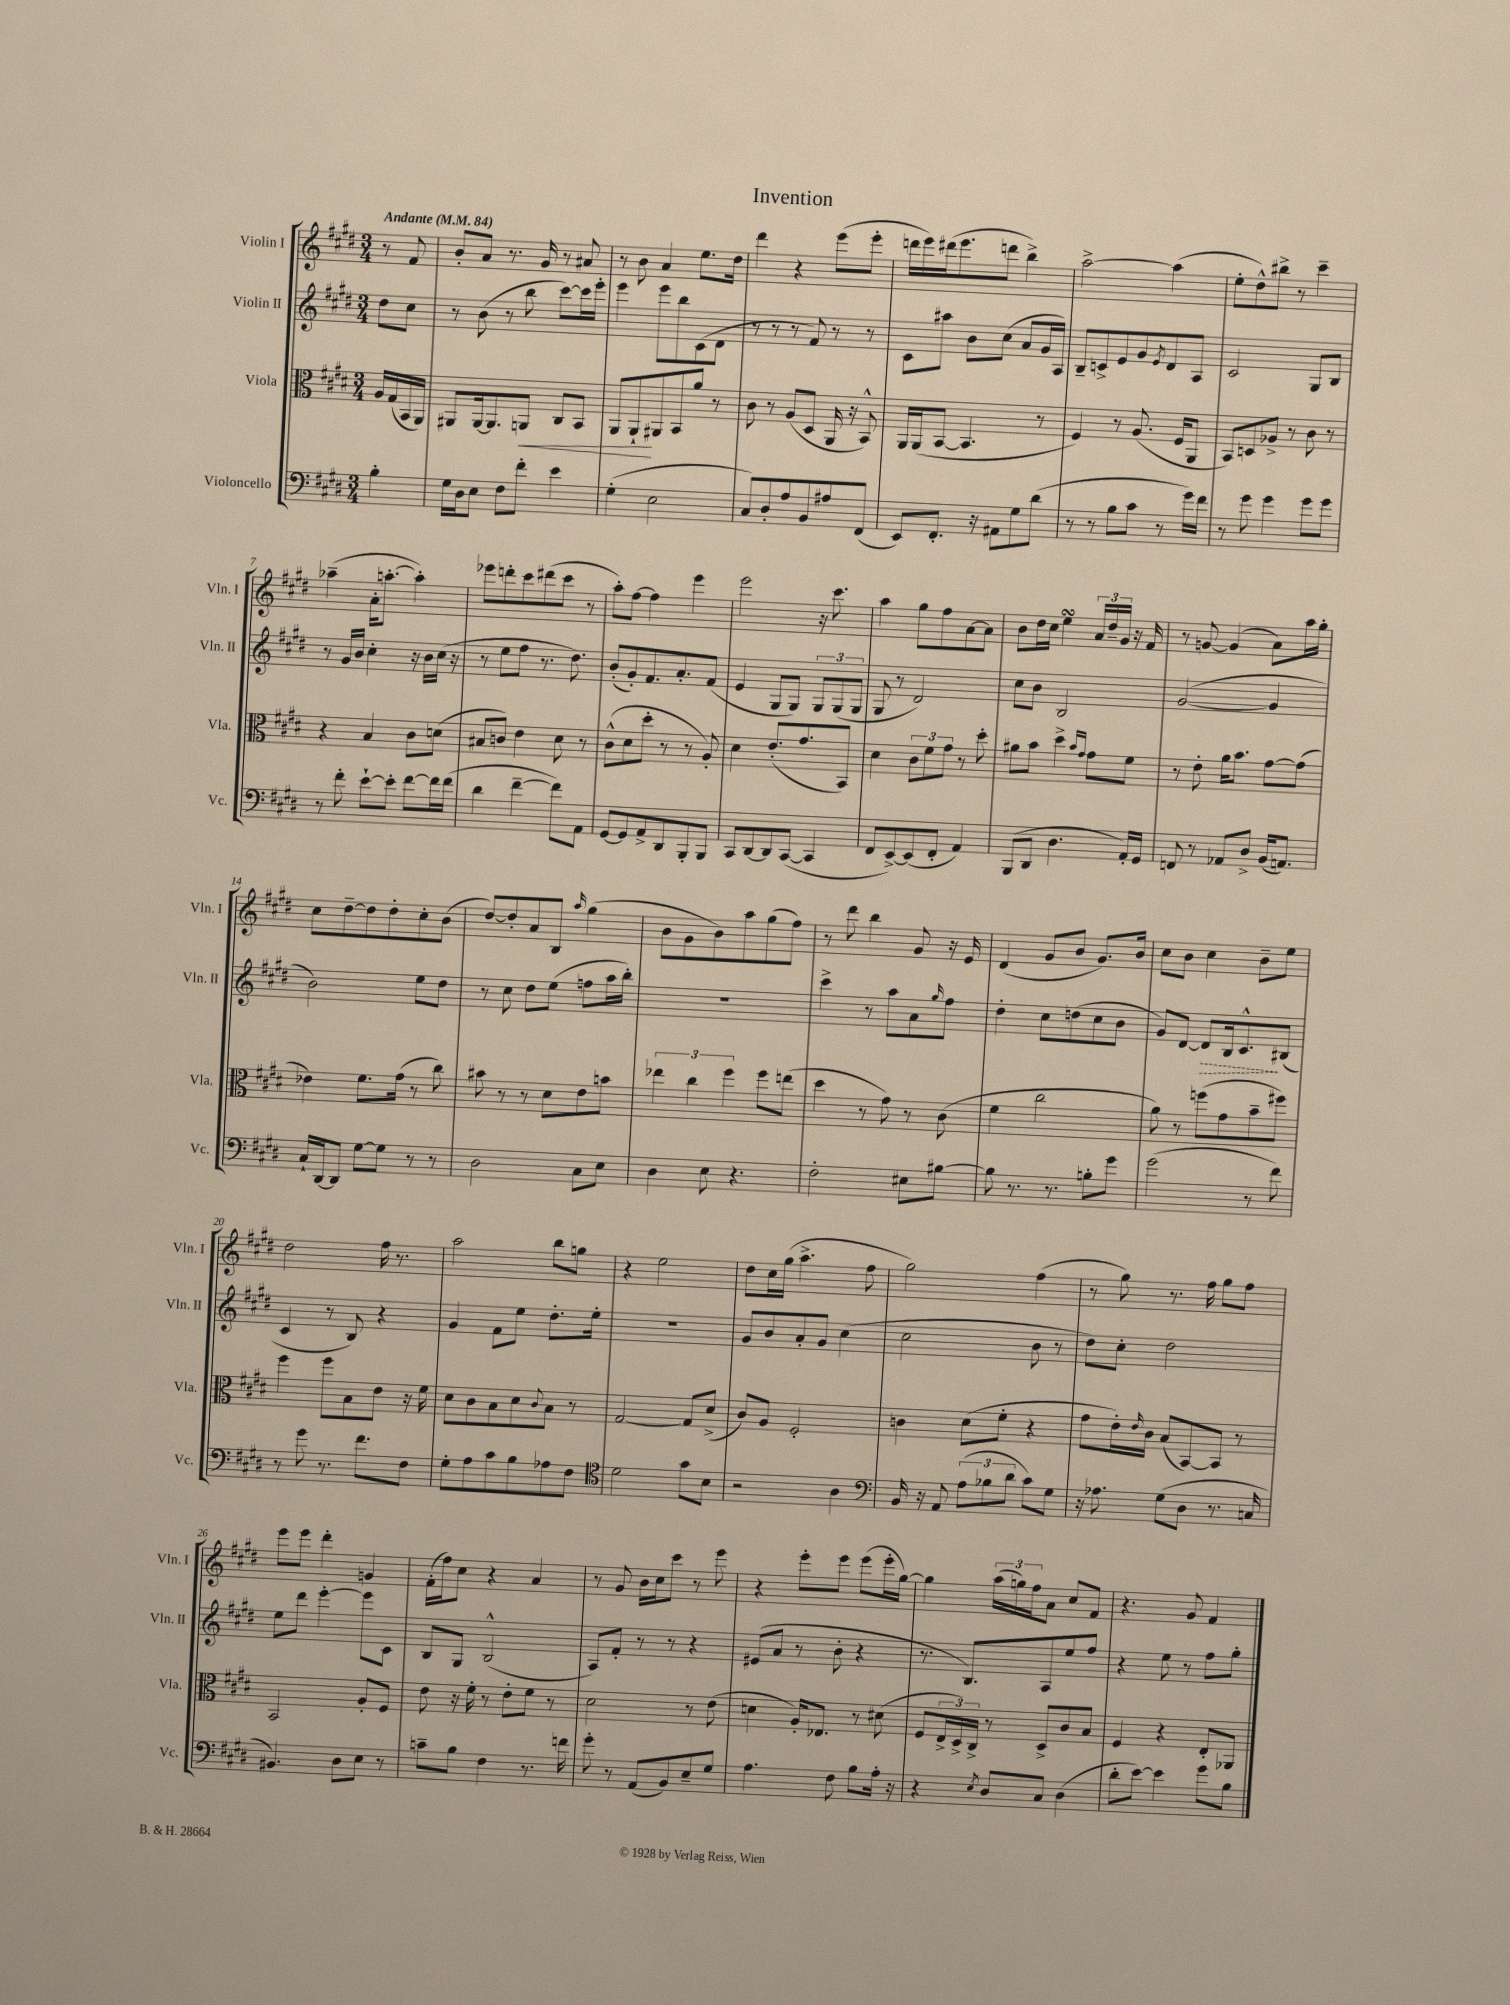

**kern	**kern	**kern	**kern
*staff4	*staff3	*staff2	*staff1
*clefF4	*clefC3	*clefG2	*clefG2
*k[f#c#g#d#]	*k[f#c#g#d#]	*k[f#c#g#d#]	*k[f#c#g#d#]
*M3/4	*M3/4	*M3/4	*M3/4
*MM84	*MM84	*MM84	*MM84
4B'	16A	8dd#	8r
.	(16G#	.	.
.	16BB	8cc#	8f#
.	16AA)	.	.
=	=	=	=
16G#	8AA#	8r	8b'
16D#	.	.	.
8E	[16AA#	(8b	8a
.	8.AA#]	.	.
8F#	.	8r	8.r
8f#'	8AA	8bb	.
.	.	.	16g#
4e	8C#	[8ccc#)	8r
.	8BB	16ccc#]	8a#
.	.	16eee'	.
=	=	=	=
(4G#'	8AA	4eee	8r
.	8AA`	.	8b
2E	8AA#	8eee	4a
.	8BB	8bb	.
.	8a	(8c#	8.ee
.	8r	8d#	.
.	.	.	16dd#
=	=	=	=
8C#)	8c#	8r	4ddd#
8D#'	8r	8r	.
8A	(8A	8r	4r
8BB	8D#	8f#)	.
8A#	16AA	8r	(8eee
.	16r	.	.
(8FF#	8BB^^)	8r	8eee'
=	=	=	=
8EE)	16AA	8c#	16ddd
.	(16AA	.	16eee)
8.FF#'	[8BB	8aa#	(16ddd#
.	.	.	8.eee
.	4.BB]	8b	.
16r	.	.	.
8AA#	.	(8cc#	8ddd
8G#	.	8a	4bb^)
(8d#	8r	16g#	.
.	.	16A)	.
=	=	=	=
8r	4F#)	8B~	[2aa^
8r	.	8c^	.
8B	8r	8e	.
8c#	(8.A	8g#	.
.	.	8qe	.
8r	.	8d#	(4aa]
.	16F#	.	.
16g#)	8AA	8A	.
16f#	.	.	.
=	=	=	=
8r	8BB)	2c#	8ee'
8g#	8D	.	8dd#^^)
4g#	8A-^	.	8bb#^
.	8r	.	8r
8g#	8c#	8G#	4ccc#~
8g#	8r	8B	.
=	=	=	=
8r	4r	8r	(4aa-~
8f#'	.	16g#	.
.	.	16b	.
[8e`	4B	4cc#'	16a'
.	.	.	[8.aa'
8e']	.	.	.
[8f#	8c#	16r	4aa'])
.	.	16b	.
16f#]	(8d	(16cc#	.
(16f#	.	16r	.
=	=	=	=
4d#	8B#	8r	8eee-
.	8c)	8ee	8ddd'
[4f#~	4e	8ff#	8ccc#
.	.	8.r	(8ddd#
8f#])	8d#	.	8ccc#
.	.	8.dd#)	.
8AA	8r	.	8r
=	=	=	=
[8GG#	(8c#^^	(8b'	8aa')
8GG#]	8d#	8g#')	[8ff#
8AA^	8dd#'	8.f#	4ff#]
8DD#	8r	.	.
.	.	8.a'	.
8BBB'	8r	.	4eee
8BBB	8A')	(8f#	.
=	=	=	=
8CC#	4d#	4e	2eee
[8DD#	.	.	.
8DD#]	(8.e'	8G#	.
([8CC#	.	8G#)	.
.	8.g#	.	.
4CC#]	.	12G#	16r
.	.	.	8.ccc#
.	.	(12G#	.
.	8BB)	.	.
.	.	12G#	.
=	=	=	=
8FF#	4d#	8G#	4aa
[8EE^)	.	8r	.
(8EE]	12c#	2d#)	8gg#
.	12f#	.	.
8FF#'	.	.	8ff#
.	12g#	.	.
4AA)	8r	.	[8a
.	8dd#'	.	8a]
=	=	=	=
(8BBB	8a#	8cc#	8b
8DD#	8b	8b	16dd#
.	.	.	16cc#
4.D#	4dd#^	2B	4ee
.	16qqb	.	.
.	16qqg#	.	.
.	8g#	.	24a
.	.	.	24dd#~
.	.	.	24g#
16AA')	8f#	.	16r
16GG#	.	.	16f#
=	=	=	=
8FF	8r	([2g#	8r
8r	8e'	.	[8g
8AA-	16a	.	(4g]
.	8.b	.	.
8D#^	.	.	.
(16BB	[8g#	4g#]	8a)
8.AA)	.	.	.
.	(8g#]	.	16aa
.	.	.	16gg#'
=	=	=	=
16C#`	4e-)	2b)	8cc#
[16DD#	.	.	.
8DD#]	.	.	[8dd#~
[8G#	8.f#	.	8dd#]
8G#]	.	.	8dd#'
.	(16g#	.	.
8r	8r	8ee	8cc#'
8r	8cc#)	8dd#	(8b
=	=	=	=
2D#	8b#	8r	[8dd#)
.	8r	8cc#	8dd#']
.	8r	8dd#	8a
.	8d#	(8ee	8B
.	.	.	16qqaa
8C#	8e	8ff	(4gg#
8E	8b	16aa	.
.	.	16bb')	.
=	=	=	=
4D#	6ee-	2.r	8b
.	.	.	8g#
.	6cc#	.	.
8E	.	.	8b)
.	6ff#	.	.
4.r	.	.	8aa
.	8ff#	.	(8gg#
.	(8ee	.	8ff#)
=	=	=	=
2F#'	4dd#	4ccc#^	8r
.	.	.	8ddd#
.	8r	8r	4bb
.	8g#)	8aa	.
8E#	8r	8a	8g#
.	.	16qqgg#	.
[8B#	(8c#	8ff#	16r
.	.	.	16e
=	=	=	=
8B#]	4f#	4dd#'	(4d#
8.r	.	.	.
.	2cc#	8cc#	8g#
8.r	.	.	.
.	.	(8dd	8b
8B'	.	8cc#	8.g#)
8g#	.	8b	.
.	.	.	16b
=	=	=	=
(2g#	8a)	8g#)	8cc#
.	8r	[8d#	8b
.	(8ff	8d#]	4cc#
.	8g#	16B	.
.	.	8.c#^^	.
8r	8b~	.	8b~
8f#)	8ff#)	(8B#	8ee
=	=	=	=
8r	4ff#	4c#	2dd#
8g#	.	.	.
8.r	8ff#	8r	.
.	8B	8B)	.
8.f#	.	.	.
.	8e	4r	16ff#
.	.	.	8.r
8F#	16r	.	.
.	16f#	.	.
=	=	=	=
8G#'	8d#	4g#	2aa
8A	8c#	.	.
8c#	8B	8f#	.
8B	8d#	8ee	.
.	8qqc#	.	.
8A-	8B	8.dd#'	8bb
8F#	8r	.	8gg
.	.	16ee'	.
=	=	=	=
*clefC4	*	*	*
2d#	[2G#	2.r	4r
.	.	.	2ee
8g#	8G#]	.	.
8B	(8d#^	.	.
=	=	=	=
2r	8c#)	8g#	8dd#
.	8A	8b	16cc#
.	.	.	(16gg#
.	2F#'	8a'	4.aa^
.	.	8g#	.
4A	.	(4cc#	.
.	.	.	8ff#
=	=	=	=
*clefF4	*	*	*
16BB	4c	2cc#	2gg#)
16r	.	.	.
8AA	.	.	.
(12A	(8d#	.	.
12B-	.	.	.
.	8f#'	.	.
12d#	.	.	.
8c#)	4r	8b	(4ff#
8G#	.	8r	.
=	=	=	=
16r	8g#	8dd#)	8r
8.A-	.	.	.
.	16e')	8cc#'	8gg#)
.	16qqe	.	.
.	16c#	.	.
(8G#	(8B	2dd#	8.r
8D#	[8BB)	.	.
.	.	.	16ff#
8.r	8BB]	.	8gg#
.	8r	.	8ff#
16C	.	.	.
=	=	=	=
4.BB#)	2BB	8ee	8eee
.	.	8ddd#	8eee
.	.	[4eee'	4ddd#'
8D#	.	.	.
8E	8A'	8eee]	4g
8r	8F#	8c#	.
=	=	=	=
8c~	8e	8B	(16f#'
.	.	.	16ff#)
8B	16r	8G#	8cc#
.	16f#'	.	.
4F#	8r	(2B^^	4r
.	8e'	.	.
8.r	8f#	.	4a
.	8r	.	.
16f	.	.	.
=	=	=	=
8g#'	2d#	8A)	8r
8r	.	8f#'	8g#
(8AA	.	8r	16b
.	.	.	16cc#
8BB)	.	8r	8ccc#
8E~	8r	4r	8r
8G#	(8e	.	8eee
=	=	=	=
4.A	4d	(8e#	4r
.	.	8a	.
.	16A')	8r	8eee'
.	8.E-	.	.
8F#	.	8b'	8eee
8B	8r	4r	(8eee
16A'	(8d#	.	16eee'
16r	.	.	[16gg#)
=	=	=	=
4r	8F#	8.r	4gg#]
.	24E^	.	.
.	24D#^)	.	.
.	.	8.B)	.
.	24C#^	.	.
8qE	.	.	.
8D#	8r	.	(24aa
.	.	.	24gg)
.	.	.	24ff#
8C#	8D#^	8A	8a
(4D#	8c#	8ee	8cc#
.	8B	8ff#	8f#
=	=	=	=
8d#'	4F#	4r	4.r
[8e)	.	.	.
4e]	4r	8ee	.
.	.	8r	8g#
8g#	8E'	8ff#	4f#
8B	8AA-	8gg#'	.
==	==	==	==
*-	*-	*-	*-
